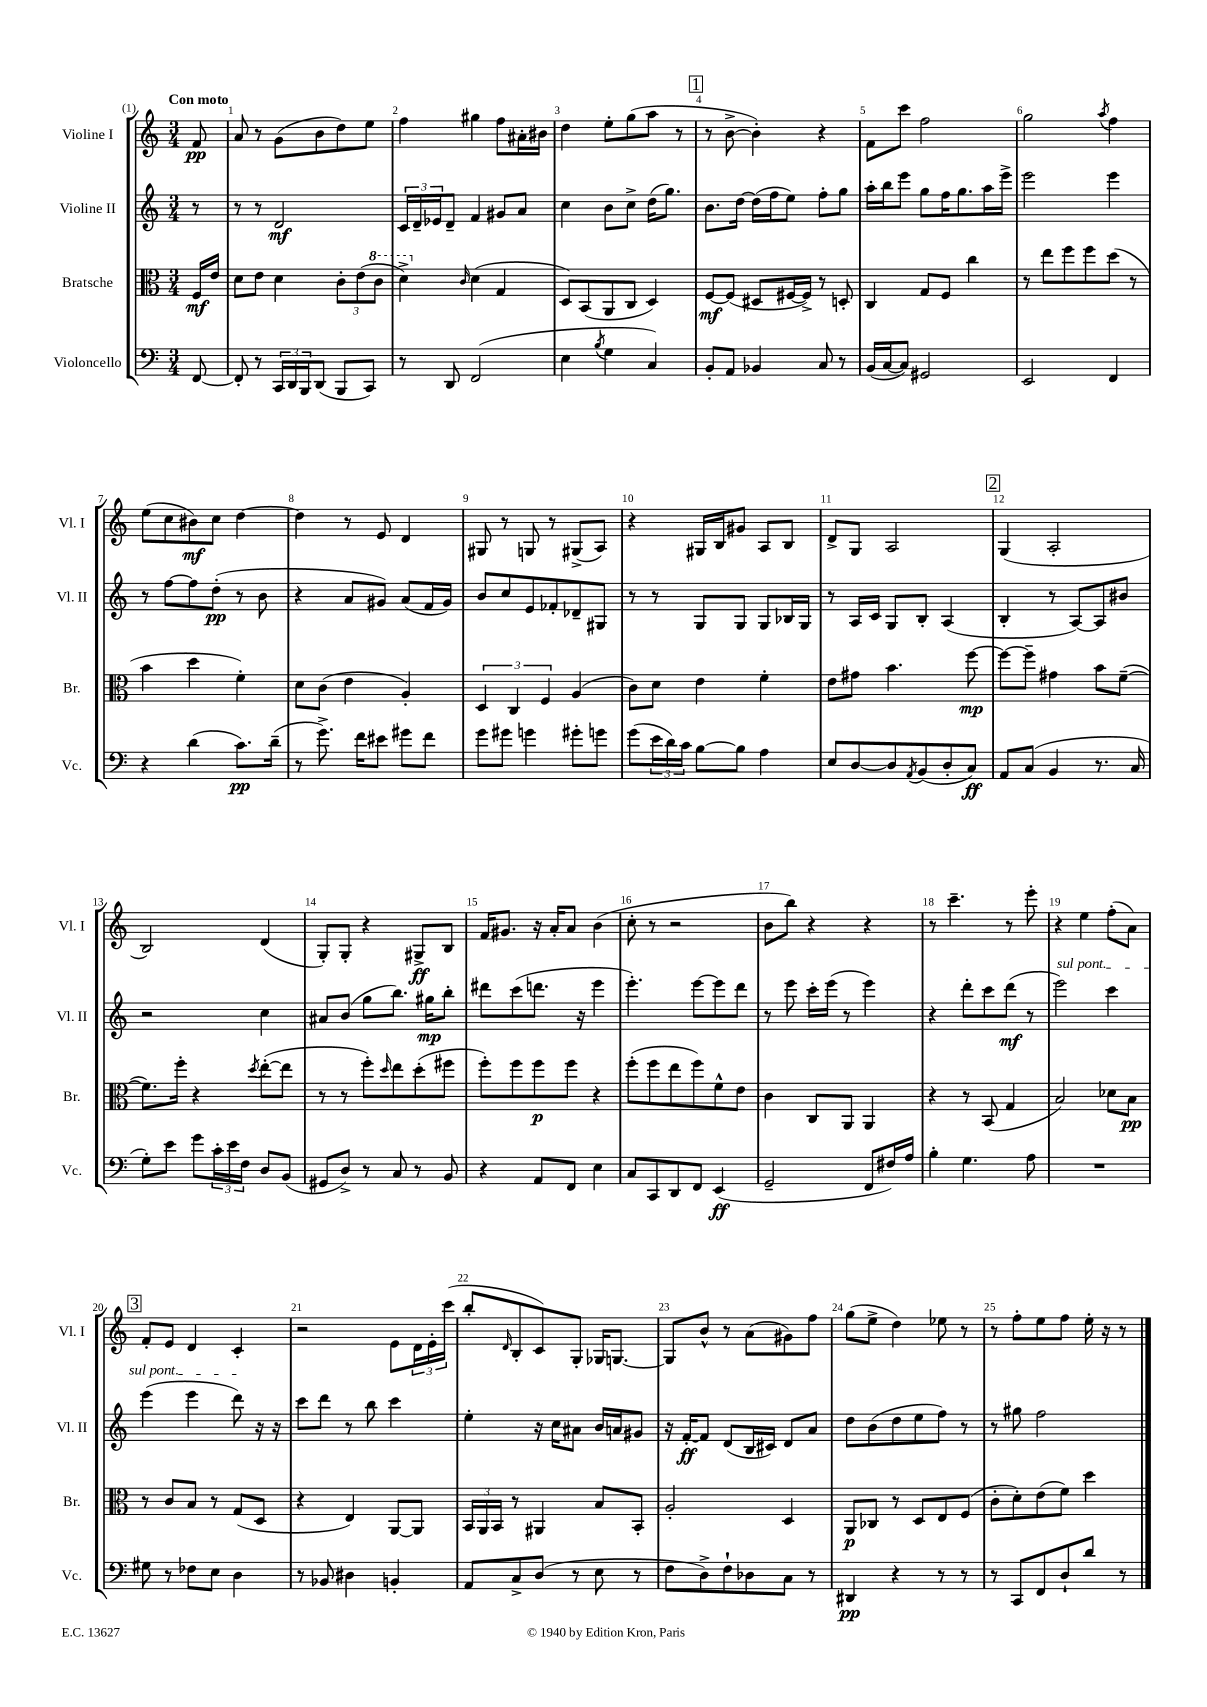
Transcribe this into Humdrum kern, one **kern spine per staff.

**kern	**kern	**kern	**kern
*staff4	*staff3	*staff2	*staff1
*clefF4	*clefC3	*clefG2	*clefG2
*k[]	*k[]	*k[]	*k[]
*M3/4	*M3/4	*M3/4	*M3/4
[8FF	16F	8r	8f
.	16e	.	.
=	=	=	=
8FF']	8d	8r	8a
8r	8e	8r	8r
24CC	4d	2d	(8g
24DD	.	.	.
24BBB	.	.	.
(8DD	.	.	8b
8BBB	12c'	.	8dd)
.	(12e	.	.
8CC)	.	.	8ee
.	12cc	.	.
=	=	=	=
8r	4dd^)	24c	4ff
.	.	24d~	.
.	.	24e-	.
8DD	.	8d~	.
.	16qqc	.	.
(2FF	(4d	4f	4gg#
.	4G	8g#	8ff
.	.	8a	16a#'
.	.	.	16b#
=	=	=	=
4E	8D)	4cc	4dd
.	(8BB	.	.
8qB	.	.	.
4G	8AA	8b	8ee'
.	8C	8cc^	(8gg
4C)	4D)	(16dd	8aa
.	.	8.gg)	.
.	.	.	8r
=	=	=	=
8BB'	[8F	8.b	8r
8AA	(8F]	.	[8b^
.	.	[16dd	.
4BB-	8D#	(16dd]	4b'])
.	.	16ff	.
.	[16F#	8ee)	.
.	16F#^])	.	.
8C	8r	8ff'	4r
8r	8D'	8gg	.
=	=	=	=
(16BB	4C	16aa'	8f
[16C	.	16bb	.
8C])	.	8eee	8ccc
2GG#	8G	8gg	2ff
.	8F	16ff	.
.	.	8.gg	.
.	4cc	.	.
.	.	16aa	.
.	.	16eee^	.
=	=	=	=
2EE	8r	2eee	2gg
.	8ee	.	.
.	8ff	.	.
.	8ff	.	.
.	.	.	8qaa
4FF	(8dd	4eee	4ff
.	8r	.	.
=	=	=	=
4r	4b	8r	(8ee
.	.	[8ff	8cc
(4d	4dd	8ff]	8b#)
.	.	(8dd'	8cc
8.c)	4f')	8r	[4dd
.	.	8b	.
(16d~	.	.	.
=	=	=	=
8r	8d	4r	4dd]
8.g^)	(8c	.	.
.	4e	8a	8r
16f	.	.	.
8e#	.	8g#)	8e
8g#	4A')	(8a	4d
8f	.	16f	.
.	.	16g#)	.
=	=	=	=
8g	6D	8b	8G#
8g#	.	8cc	8r
.	6C	.	.
4g	.	8e	8G
.	6F	.	.
.	.	8f-'	8r
8g#'	(4A	8d-~	(8G#^
8g	.	8G#	8A)
=	=	=	=
(8g	8c)	8r	4r
24e	8d	8r	.
24d)	.	.	.
24c	.	.	.
[8B	4e	8G	16G#
.	.	.	16B
8B]	.	8G	8g#
4A	4f'	8G	8A
.	.	16B-	8B
.	.	16G	.
=	=	=	=
8E	8e	8r	8d^
[8D	8g#	16A	8G
.	.	16c	.
8D]	4.b	8G	2A
8qAA	.	.	.
(8BB	.	8B'	.
8D'	.	(4A	.
8C)	[8ff	.	.
=	=	=	=
8AA	8ff_	4B'	(4G
(8C	8ff~]	.	.
4BB	4g#	8r	2A'
.	.	[8A)	.
8.r	8b	8A]	.
.	([8f~	8b#	.
16C	.	.	.
=	=	=	=
8G')	8.f])	2r	2B)
8e	.	.	.
.	16ff'	.	.
8g	4r	.	.
24c'	.	.	.
24e	.	.	.
24F	.	.	.
.	8qdd	.	.
8D	([8ee'	4cc	(4d
(8BB	8ee]	.	.
=	=	=	=
8GG#	8r	8a#	8G')
8D^)	8r	(8b	8G'
8r	8ff')	8gg	4r
.	16qqdd	.	.
8C	8ee	8.bb)	.
8r	(8dd'	.	8G#^
.	.	16gg#	.
8BB	8ff#	8bb'	8B
=	=	=	=
4r	8ff')	8ddd#	16f
.	.	.	8.g#
.	8ff	(8ccc	.
8AA	8ff	8.ddd	16r
.	.	.	16a'
8FF	8ff	.	8a
.	.	16r	.
4E	4r	4eee	(4b
=	=	=	=
8C	(8ff'	4.eee')	8cc'
8CC	8ff	.	8r
8DD	8ee	.	2r
8FF	8ff)	[8eee	.
(4EE	8f^^	8eee]	.
.	8e	8ddd	.
=	=	=	=
2GG~	4c	8r	8b
.	.	8eee	8bb)
.	8C	16ccc'	4r
.	.	(16eee	.
.	8AA	8r	.
8FF	4AA	4eee)	4r
16F#)	.	.	.
16A	.	.	.
=	=	=	=
4B'	4r	4r	8r
.	.	.	4.ccc~
4.G	8r	8ddd'	.
.	(8BB	8ccc	.
.	4G	(8ddd	8r
8A	.	8r	8eee'
=	=	=	=
2.r	2B)	2eee)	4r
.	.	.	4ee
.	8d-	4ccc	(8ff'
.	8B	.	8a)
=	=	=	=
8G#	8r	(4eee	8f'
8r	8c	.	8e
8F-	8B	4eee	4d
8E	8r	.	.
4D	(8G	8ddd)	4c'
.	8D	16r	.
.	.	16r	.
=	=	=	=
8r	4r	8ccc	2r
8BB-	.	8ddd	.
4D#	4E)	8r	.
.	.	8bb	.
4BB'	[8AA	4ccc	8e
.	8AA]	.	24d
.	.	.	24e'
.	.	.	(24ccc
=	=	=	=
8AA	24BB	4ee'	8bb'
.	24AA	.	.
.	24BB	.	.
.	.	.	16qqd
8C^	8r	.	8B'
(8D	4AA#	16r	8c)
.	.	16cc	.
8r	.	8a#	8G'
8E	8B	16b	16G-
.	.	16a	[8.G
8r	8BB'	8g#	.
=	=	=	=
8F	2A'	16r	8G]
.	.	[16f'	.
8D^)	.	8f]	8b^^
8F`	.	(8d	8r
8D-	.	16B	(8a
.	.	16c#)	.
8C	4D	8d	8g#)
8r	.	8a	8ff
=	=	=	=
4DD#	8AA	8dd	(8gg
.	8C-	(8b	8ee^
4r	8r	8dd	4dd)
.	8D	8ee	.
8r	8E	8ff)	8ee-
8r	(8F	8r	8r
=	=	=	=
8r	8c'	8r	8r
8CC	8d')	8gg#	8ff'
8FF	(8e	2ff	8ee
8D`	8f)	.	8ff
8d	4dd	.	16ee'
.	.	.	16r
8r	.	.	8r
==	==	==	==
*-	*-	*-	*-
